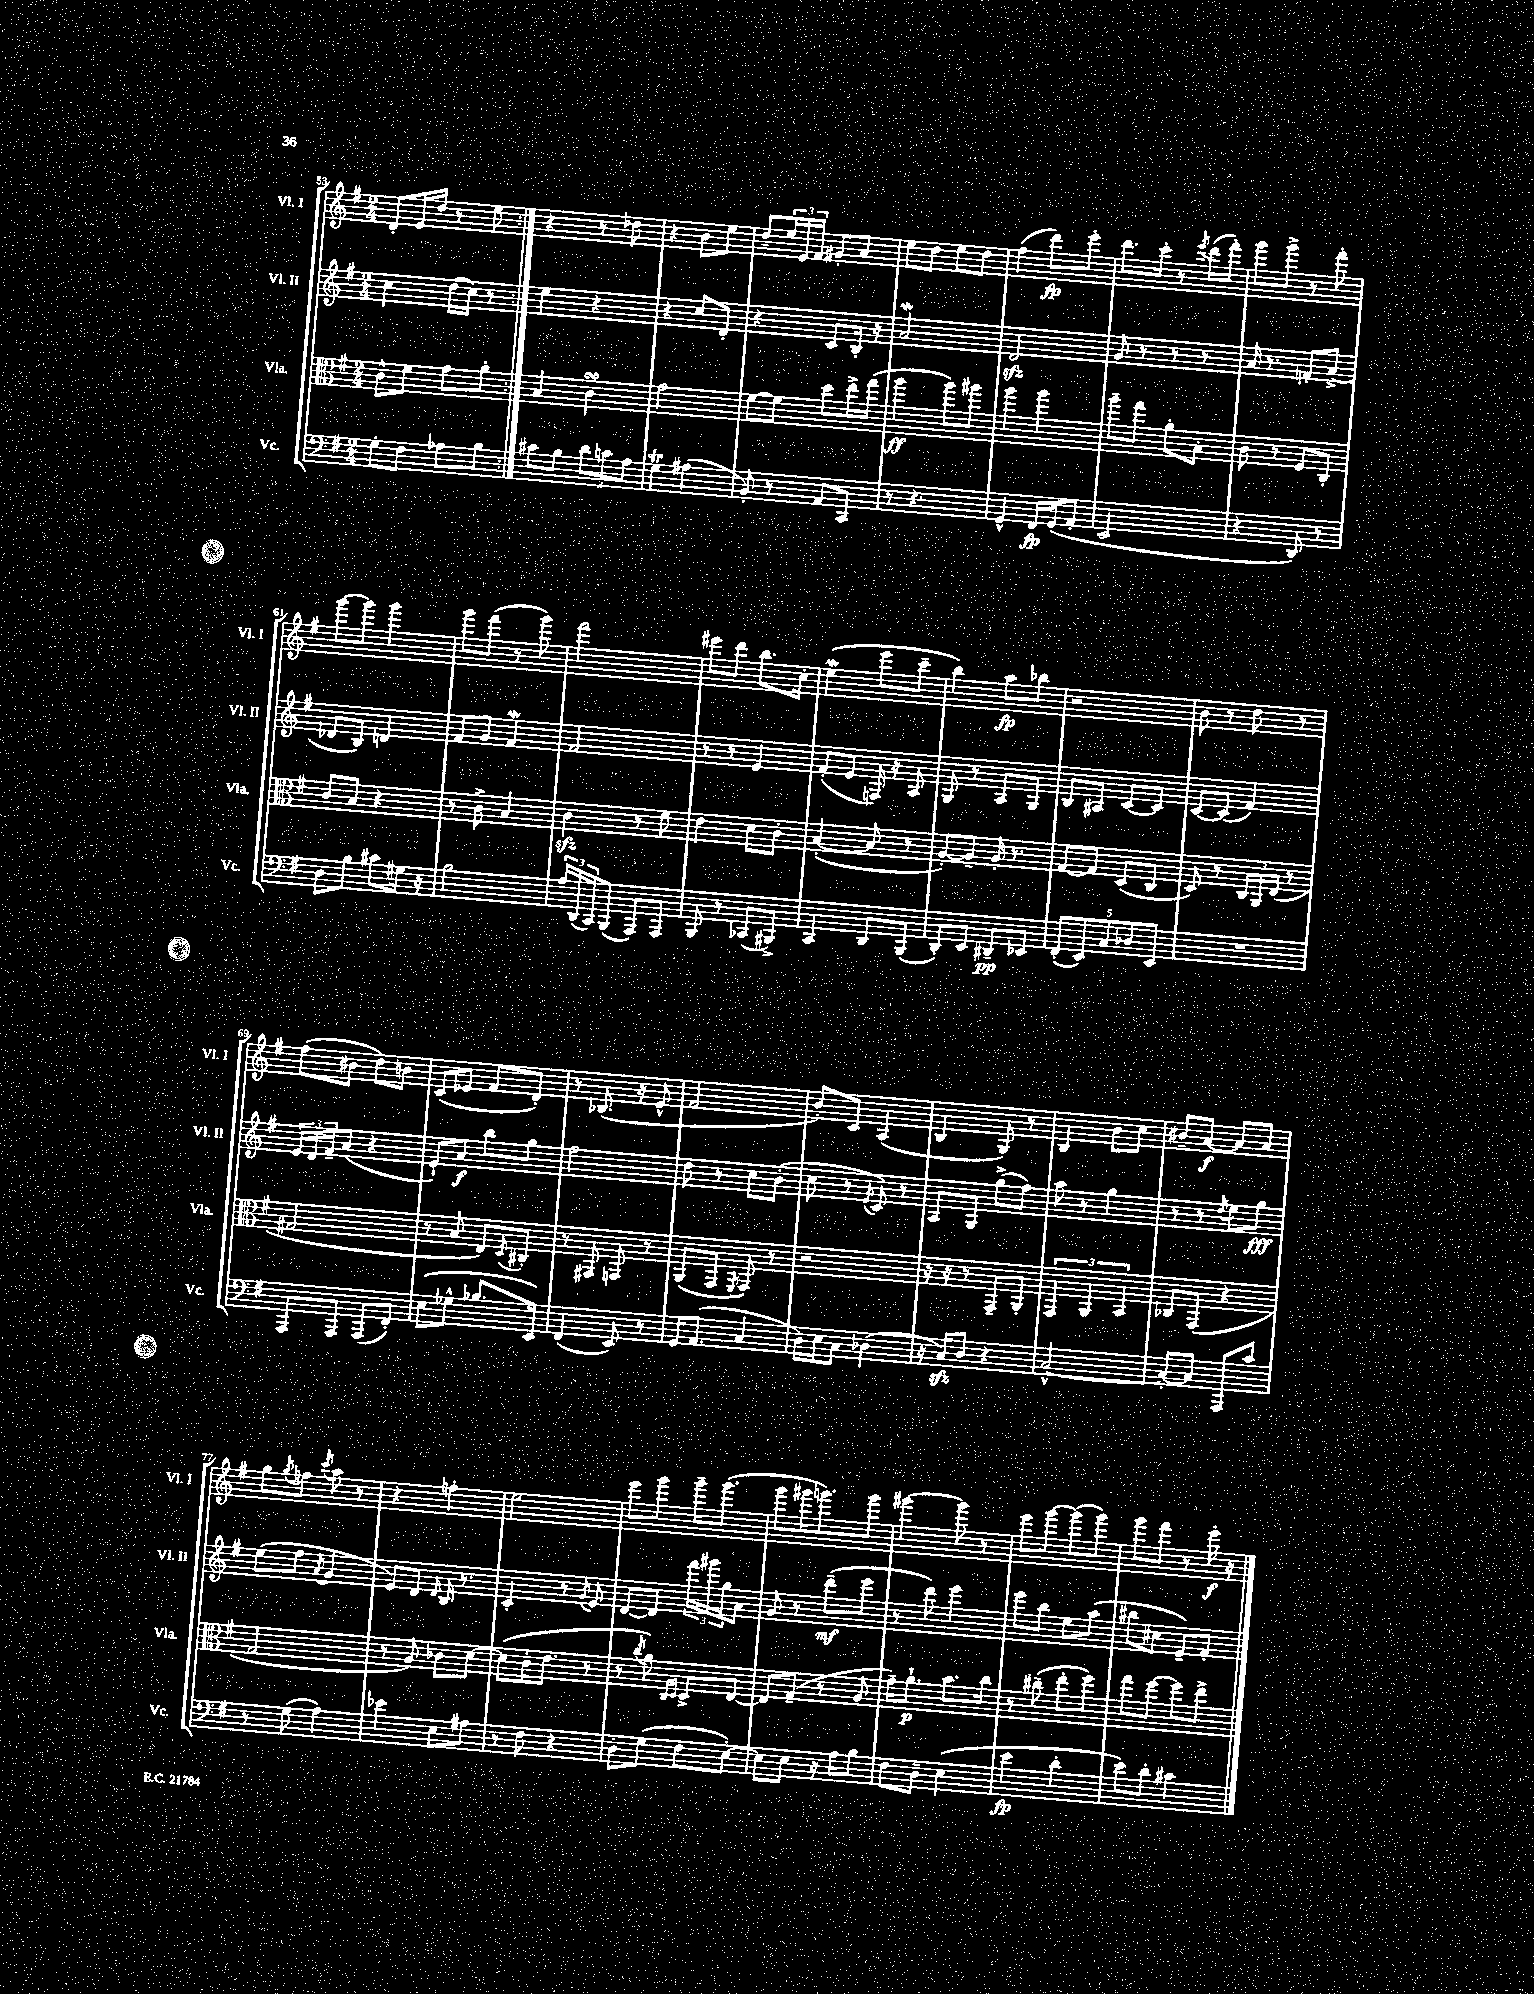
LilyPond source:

<<
\new StaffGroup <<
\new Staff = "s0" \with { instrumentName = "Vl. I" shortInstrumentName = "Vl. I" } {
    \clef treble \key g \major \numericTimeSignature \time 2/4
    \repeat volta 2 { d'8-. e'16 d''16 r8 e''8 | }
    r4 r8 des''8 |
    r4 b'8 e''8 |
    d''8-- \tuplet 3/2 { e''16 e'16 fis'16 } gis'8-. a'8 |
    e''8 d''8 e''8 d''8 |
    fis''4( d'''8\fp) e'''8-. |
    d'''8. c'''16-. r8 \acciaccatura { e'''8 } d'''16( fis'''16-.) |
    g'''8 g'''8-> r8 fis'''8-. |
    g'''8~ g'''8 g'''4 |
    g'''8 fis'''8( r8 g'''8) |
    fis'''2 |
    eis'''8 d'''8 b''8. c''16-. |
    e''4\mordent( e'''8 c'''8-- |
    b''4) a''8\fp bes''8 |
    r2 |
    b'8 r8 d''8 r8 |
    fis''8( bis'8 d''8) b'8 |
    c'8( ees'8 fis'8 d'8-.) |
    r8 bes8.( r16 e'8-^ |
    fis'2 |
    b'8-.) c'8 a4( |
    b4 g8) r8 |
    b4 b'8 c''8 |
    bis'8-- a'8~\f a'8 a'8 |
    g''8 \acciaccatura { g''8 } f''8 \acciaccatura { c'''8 } a''8 r8 |
    r4 f''4-. |
    e''2 |
    e'''8 g'''8 g'''16-- g'''8.( |
    g'''8 gis'''16 g'''8.) g'''8 |
    gis'''4~ gis'''8 r8 |
    e'''8 g'''8~ g'''8( g'''8) |
    g'''8 fis'''8 r8 e'''16-.\f r16 \bar "|." |
}
\new Staff = "s1" \with { instrumentName = "Vl. II" shortInstrumentName = "Vl. II" } {
    \clef treble \key g \major \numericTimeSignature \time 2/4
    \repeat volta 2 { c''4 d''16( c''16) r8 | }
    e''4 r4 |
    r4 c''8 d'8-. |
    r4 c'8 b16-. r16 |
    a'2\mordent |
    d'2\sfz |
    g'8 r8 r8 r8 |
    a'16 r8. f'8-. a'8->( |
    des'8 b8) d'4 |
    fis'8 g'8 fis'4\mordent |
    fis'2 |
    r8 r8 e'4 |
    fis'8-.( e'8 f16) r16 a8 |
    g8 r8 a8 g8 |
    b8 ais8 c'8~ c'8 |
    c'8~ c'8( fis'4) |
    \tuplet 3/2 { e'16 d'16 fis'16-- } a'8( r4 |
    e'8-!) a'8\f b''8 g''8 |
    fis''2 |
    d''8 r8 c''8 b'8-.( |
    c''8 r8 \acciaccatura { e'8 } c'8) r8 |
    a8 g8 g''8->( fis''8) |
    a''8 r8 g''4 |
    r8 r8 \acciaccatura { d''8 } e''8 g''8\fff |
    e''8( fis''8 \acciaccatura { a'8 } g'4 |
    e'8) d'8 \grace { d'16 } b16 r8. |
    c'4-. r8 \acciaccatura { g'8 } e'8 |
    d'8~ d'8 \tuplet 3/2 { fis'''16 gis'''16 g''16 } a'8 |
    g'8 r8 d'''8--\mf( e'''8 |
    r8 d'''8) e'''4 |
    e'''8 b''8 e''8 a''8( |
    bis''8 cis''8 e'8--) fis'8-. \bar "|." |
}
\new Staff = "s2" \with { instrumentName = "Vla." shortInstrumentName = "Vla." } {
    \clef alto \key g \major \numericTimeSignature \time 2/4
    \repeat volta 2 { c'8-^ fis'8 g'8 a'8-. | }
    b4 c'4\turn |
    g'2 |
    fis'8~ fis'8 d''8 e''16-> g''16( |
    a''4\ff a''8) ais''8 |
    a''4 a''4 |
    a''8-- g''8 a'8-. b8-. |
    c'8 r8 fis8 c8-. |
    c'8 b8 r4 |
    r8 c'8-> b4 |
    c'4\sfz r8 fis'8 |
    e'4 d'8 c'8-. |
    b4~-.( b8 r8 |
    a8~-.) a8-- a16-. r8. |
    g8~ g8 d8( c8 |
    d8) r8 \tuplet 3/2 { c16 a,16 e16( } r8 |
    gis2 |
    r8 b8 e8) \acciaccatura { d8 } cis8-. |
    r8 gis,8 g,8 r8 |
    a,8( g,8 \acciaccatura { fis,8 } g,8) r8 |
    r2 |
    r16 r16 r8 g,8-- a,8-. |
    \tuplet 3/2 { g,4 a,4 b,4 } |
    ces8 g,8( r4 |
    g2 |
    r8 a8) ces'8 d'8~ |
    d'8( c'16-. e'8. r8 |
    r8 \acciaccatura { c''8 } a'8) \grace { c16 d16 } d8-> e8~ |
    e8 g8--( r8 a8 |
    g'16--) a'8.-!\p b'8. c''16 |
    r8 cis''8--( e''8-. fis''8) |
    g''8 fis''8~ fis''8 e''8-> \bar "|." |
}
\new Staff = "s3" \with { instrumentName = "Vc." shortInstrumentName = "Vc." } {
    \clef bass \key g \major \numericTimeSignature \time 2/4
    \repeat volta 2 { g8-. fis8 aes8 b8 | }
    cis'8 b8 \tuplet 3/2 { d'8 c'8 a8 } |
    g4\trill ais4( |
    b,8-.) r8 a,8 c,8 |
    r8 r4. |
    g,4-^ fis,16\fp g,16( a,8-. |
    e,2 |
    r4 d,8) r8 |
    d8 b8 cis'8 gis16 r16 |
    b2 |
    \tuplet 3/2 { a16 d,16( c,16) } b,,8( a,,8) a,,8 |
    b,,8 r8 ces,8( bis,,8->) |
    c,4 d,8 b,,8( |
    d,8-.) e,8 dis,8--\pp ees,8 |
    \tuplet 5/4 { fis,8-.( e,8) c8 des8 e,8 } |
    R2 |
    a,,8 a,,8 a,,8( fis,8-.) |
    e8( ges8-^ bes8. e,16) |
    fis,4( e,8) r8 |
    g,16 a,8.( c4 |
    d16) e16 c8 des4( |
    r16 c16\sfz) d8 r4 |
    c2~-^ |
    c8~-. c8 a,,8 c'8 |
    r8 g8( a4) |
    ees'4 e8 ais8 |
    r8 fis8 r4 |
    d8-. g8( fis8 e8~-.) |
    e8 e8 r16 a16 b8 |
    fis8 d8-- e4( |
    e'4\fp d'4-. |
    e'8) d'8-. cis'4 \bar "|." |
}
>>
>>
\layout { \context { \Score currentBarNumber = #53 } }
